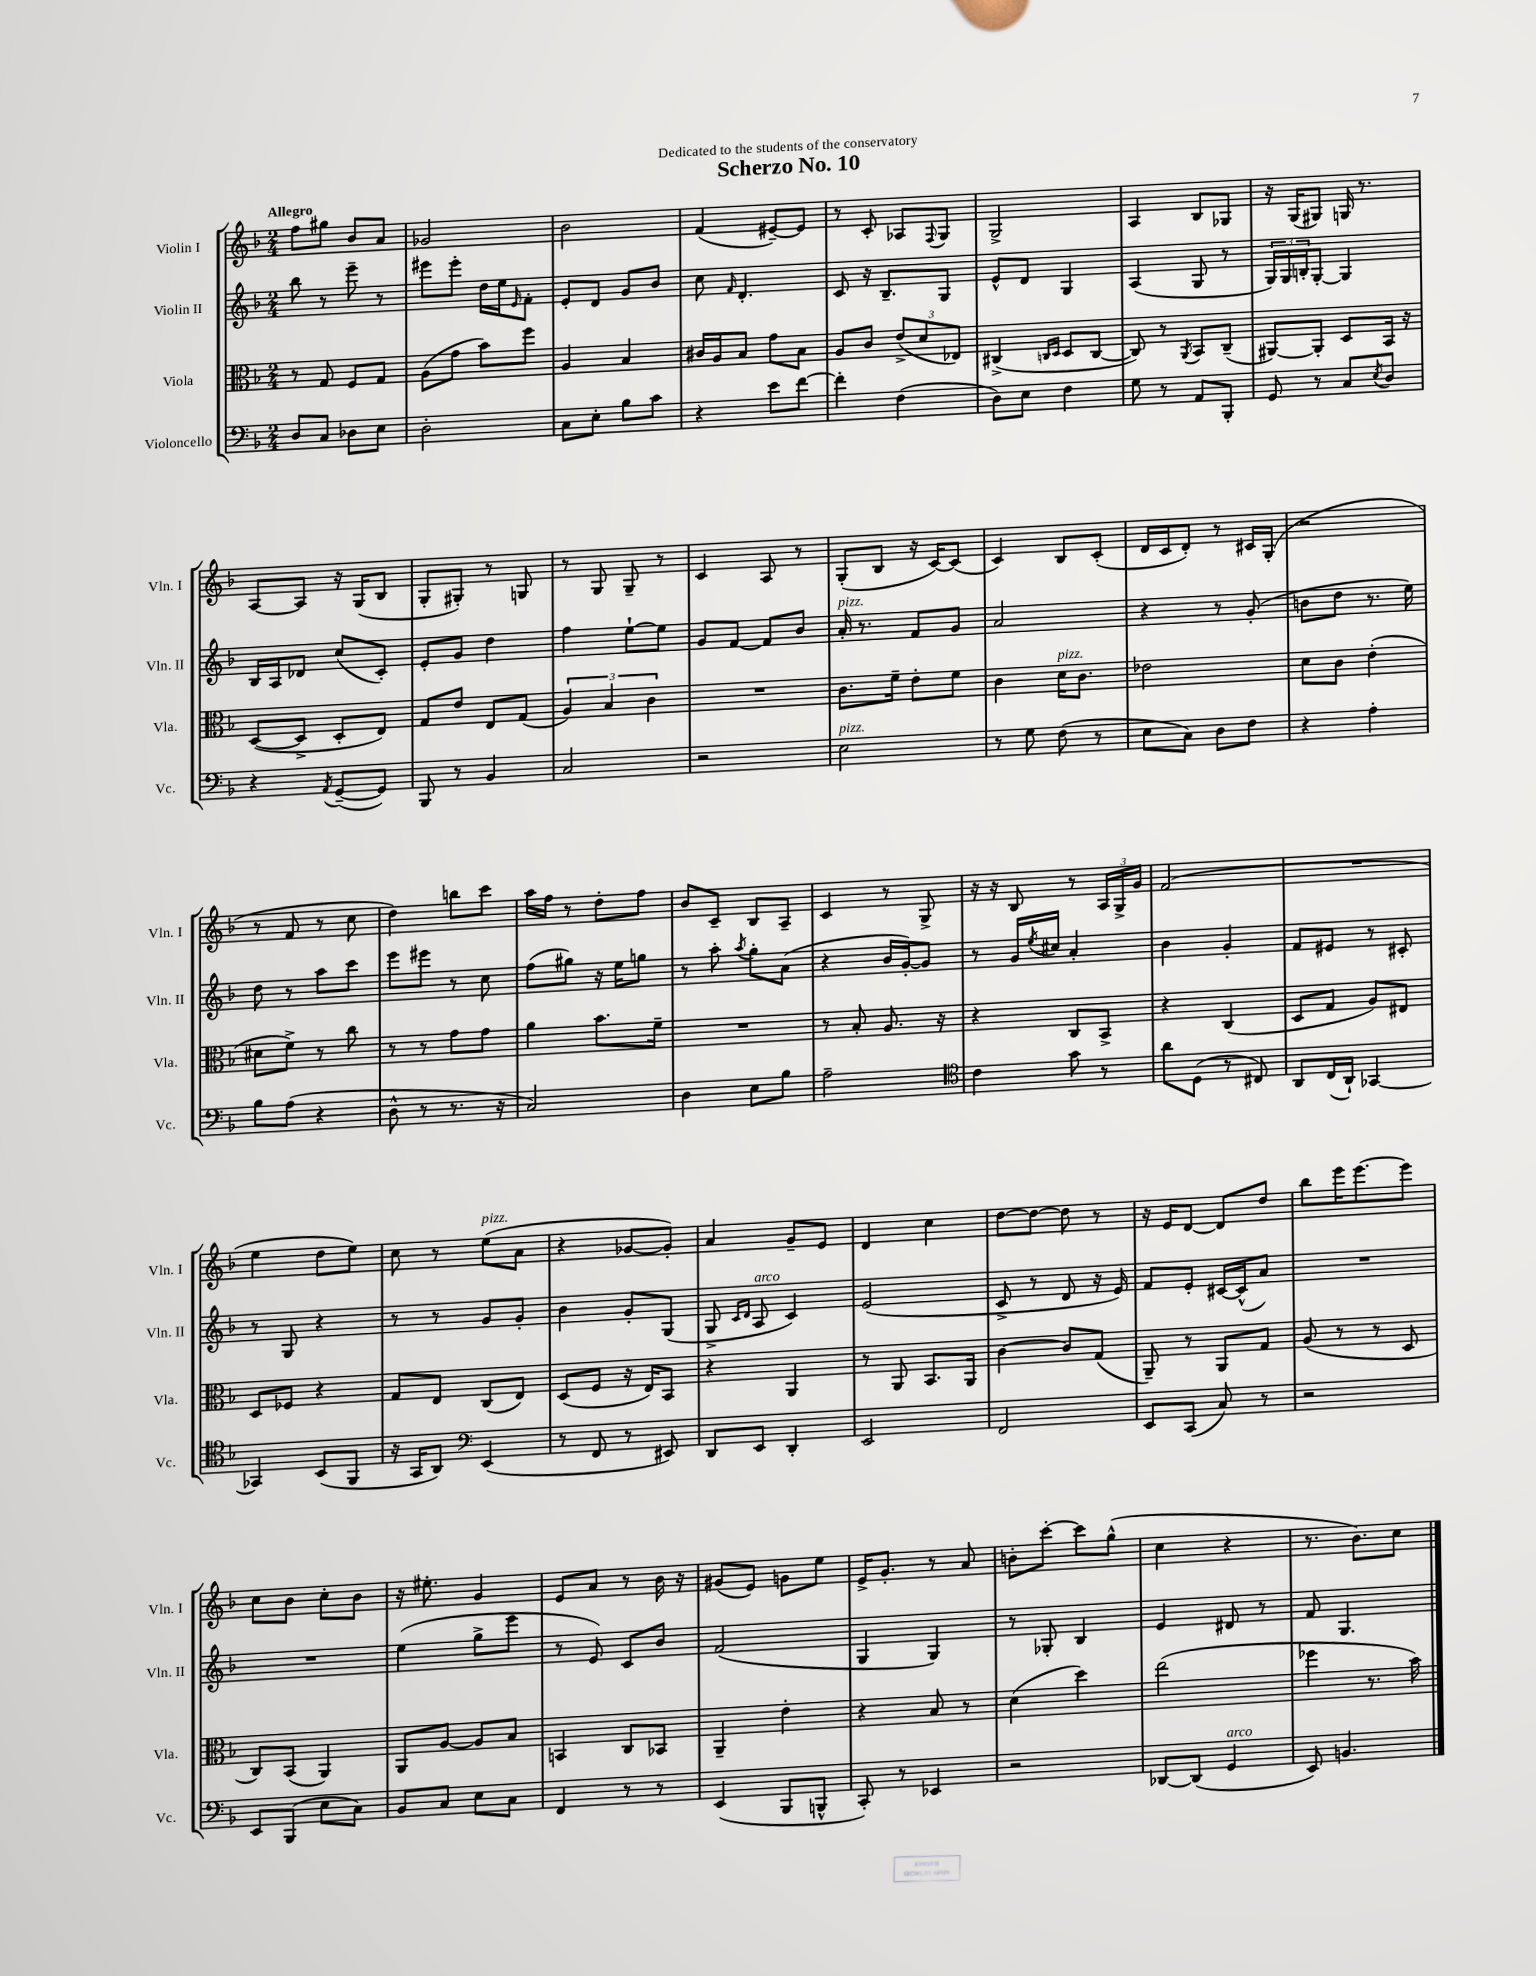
\header { title = "Scherzo No. 10" dedication = "Dedicated to the students of the conservatory" }
<<
\new StaffGroup <<
\new Staff = "s0" \with { instrumentName = "Violin I" shortInstrumentName = "Vln. I" } {
    \clef treble \key f \major \numericTimeSignature \time 2/4 \tempo "Allegro"
    f''8 gis''8 bes'8 a'8 |
    ges'2 |
    bes'2 |
    f'4( eis'8~--) eis'8 |
    r8 c'8-. aes8 \appoggiatura { f8 } g8 |
    g2-> |
    a4 bes8 ges8 |
    r16 g16( gis8) g16 r8. |
    a8~ a8 r16 g16( bes8 |
    g8-. gis8-.) r8 g8 |
    r8 g8 g8-- r8 |
    c'4 a8 r8 |
    g8-.( bes8 r16 c'16~) c'8( |
    c'4) bes8 c'8-.( |
    d'16 c'16 d'8-.) r8 cis'16 g16-.( |
    r2 |
    r8 f'8 r8 c''8 |
    d''4) b''8 c'''8 |
    a''16 f''16 r8 d''8-. f''8 |
    bes'8 c'8-- bes8 a8-- |
    c'4 r8 g8-> |
    r16 r16 bes8 r8 \tuplet 3/2 { a16 g16-> g'16 } |
    f'2( |
    R2 |
    e''4 d''8 e''8) |
    c''8 r8 e''8^\markup { \italic "pizz." }( a'8 |
    r4 ges'8~ ges'8-.) |
    a'4 g'8-- e'8 |
    d'4 c''4 |
    d''8~ d''8~ d''8 r8 |
    r16 e'16 d'8~ d'8 d''8 |
    bes''8 e'''16 e'''8.~ e'''8 |
    c''8 bes'8 c''8-. bes'8 |
    r16 eis''8.-. g'4 |
    e'8 a'8 r8 bes'16 r16 |
    gis'8( e'8) g'8 e''8 |
    e'16-> g'8.-. r8 a'8 |
    b'8-. c'''8~-. c'''8 g''8-^( |
    c''4 r4 |
    r8. bes'8.) c''8 \bar "|." |
}
\new Staff = "s1" \with { instrumentName = "Violin II" shortInstrumentName = "Vln. II" } {
    \clef treble \key f \major \numericTimeSignature \time 2/4
    bes''8 r8 e'''8-- r8 |
    eis'''8 eis'''8-. d''16 e''16 \grace { e'16 } f'8-. |
    e'8-. d'8 g'8 bes'8 |
    c''8 \grace { f'16 } d'4.-. |
    c'8 r16 bes8.-- g8 |
    e'8-^ d'8 g4 |
    a4( g8 r8 |
    \tuplet 3/2 { g16) g16 b16-. } g8~-. g4 |
    bes16 a16 des'8 c''8( c'8-.) |
    e'8-. g'8 d''4 |
    f''4 e''8~-! e''8 |
    g'8 f'8~ f'8 bes'8 |
    a'16-.^\markup { \italic "pizz." } r8. f'8 g'8 |
    a'2 |
    r4 r8 g'8-.( |
    b'8 d''8 r8. e''16) |
    d''8 r8 a''8 c'''8 |
    e'''8 eis'''8 r8 c''8 |
    f''8( gis''8) r16 e''16 g''8 |
    r8 a''8-. \acciaccatura { a''8 } g''8-. a'8( |
    r4 bes'16 g'16~-.) g'8 |
    r8 g'16 \acciaccatura { e''8 } cis''16 a'4-. |
    bes'4 g'4-. |
    f'8 eis'8 r8 cis'8-. |
    r8 g8 r4 |
    r8 r8 g'8 g'8-. |
    bes'4 g'8-. g8( |
    g8-> \grace { c'16 d'16 } a8^\markup { \italic "arco" } c'4) |
    e'2( |
    c'8-> r8 d'8 r16 e'16) |
    f'8 e'8-. cis'16~ cis'16-^( a'8) |
    R2 |
    R2 |
    e''4( g''8-> e'''8 |
    r8 e'8) c'8 bes'8 |
    f'2( |
    g4 g4) |
    r8 ges8-. bes4 |
    e'4 dis'8 r8 |
    f'8 g4. \bar "|." |
}
\new Staff = "s2" \with { instrumentName = "Viola" shortInstrumentName = "Vla." } {
    \clef alto \key f \major \numericTimeSignature \time 2/4
    r8 g8 f8 g8 |
    a8( g'8 bes'8) f''8 |
    a4 bes4 |
    cis'16 a16 bes8 g'8 bes8 |
    a8 c'8 \tuplet 3/2 { e'8->( d'8 ees8) } |
    cis4->( \grace { c16 d16 } d8 c8~ |
    c8) r8 \acciaccatura { a,8 } bes,8 c8--( |
    ais,8~) ais,8-. d8 bes,16 r16 |
    d8~( d8-> d8-. e8) |
    g8 e'8 e8 g8( |
    \tuplet 3/2 { a4) bes4 c'4 } |
    R2 |
    c'8. f'16-- e'8-. f'8 |
    c'4 d'16^\markup { \italic "pizz." } c'8. |
    ees'2 |
    d'8 c'8 e'4-.( |
    dis'8 f'8->) r8 c''8 |
    r8 r8 g'8 g'8 |
    a'4 bes'8. f'16-- |
    R2 |
    r8 bes8-. a8. r16 |
    r4 c8 bes,8-> |
    r4 c4( |
    d8 g8 a8) eis8 |
    d8 fes8 r4 |
    g8 e8 c8( e8) |
    d8( f8 r16 e16) bes,8 |
    r4 a,4 |
    r8 a,8 bes,8. a,16 |
    c'4~ c'8 g8( |
    a,8--) r8 a,8 g8 |
    a8( r8 r8 d8 |
    c8) bes,8( a,4) |
    a,8 a8~ a8 bes8 |
    b,4 c8 bes,8 |
    a,4-- e'4-. |
    r4 bes8 r8 |
    d'4( d''4) |
    e''2( |
    fes''4 r8. bes'16) \bar "|." |
}
\new Staff = "s3" \with { instrumentName = "Violoncello" shortInstrumentName = "Vc." } {
    \clef bass \key f \major \numericTimeSignature \time 2/4
    d8 c8 des8 e8 |
    d2-. |
    c8 e8-. bes8 c'8 |
    r4 e'8 f'8~ |
    f'4-. f4( |
    d8) e8 f4 |
    g8 r8 a,8 bes,,8-. |
    g,8 r8 c8 \acciaccatura { e8 } d8 |
    r4 \acciaccatura { a,8 } g,8~--( g,8) |
    bes,,8 r8 bes,4 |
    c2 |
    r2 |
    e2^\markup { \italic "pizz." } |
    r8 g8 f8( r8 |
    e8 c8) d8 f8 |
    r4 a4-. |
    bes8 a8( r4 |
    d8-^ r8 r8. r16 |
    c2) |
    d4 e8 bes8 |
    a2-- |
    \clef tenor c'4 g'8 r8 |
    a'8 d8( r8 cis8) |
    a,8 c16( a,16-!) ges,4~ |
    ges,4 bes,8( f,8 |
    r16 g,16 a,8) \clef bass e,4( |
    r8 f,8 r8 eis,8) |
    d,8 e,8 d,4-. |
    e,2 |
    f,2 |
    e,8 c,8( c8) r8 |
    r2 |
    e,8 bes,,8( e8 c8) |
    bes,8 c8 e8 c8 |
    f,4 r8 r8 |
    e,4( bes,,8 b,,8-^ |
    c,8-.) r8 ees,4 |
    r2 |
    des,8~ des,8( g,4^\markup { \italic "arco" } |
    e,8) b,4. \bar "|." |
}
>>
>>
\layout { \context { \Score \remove "Bar_number_engraver" } }
